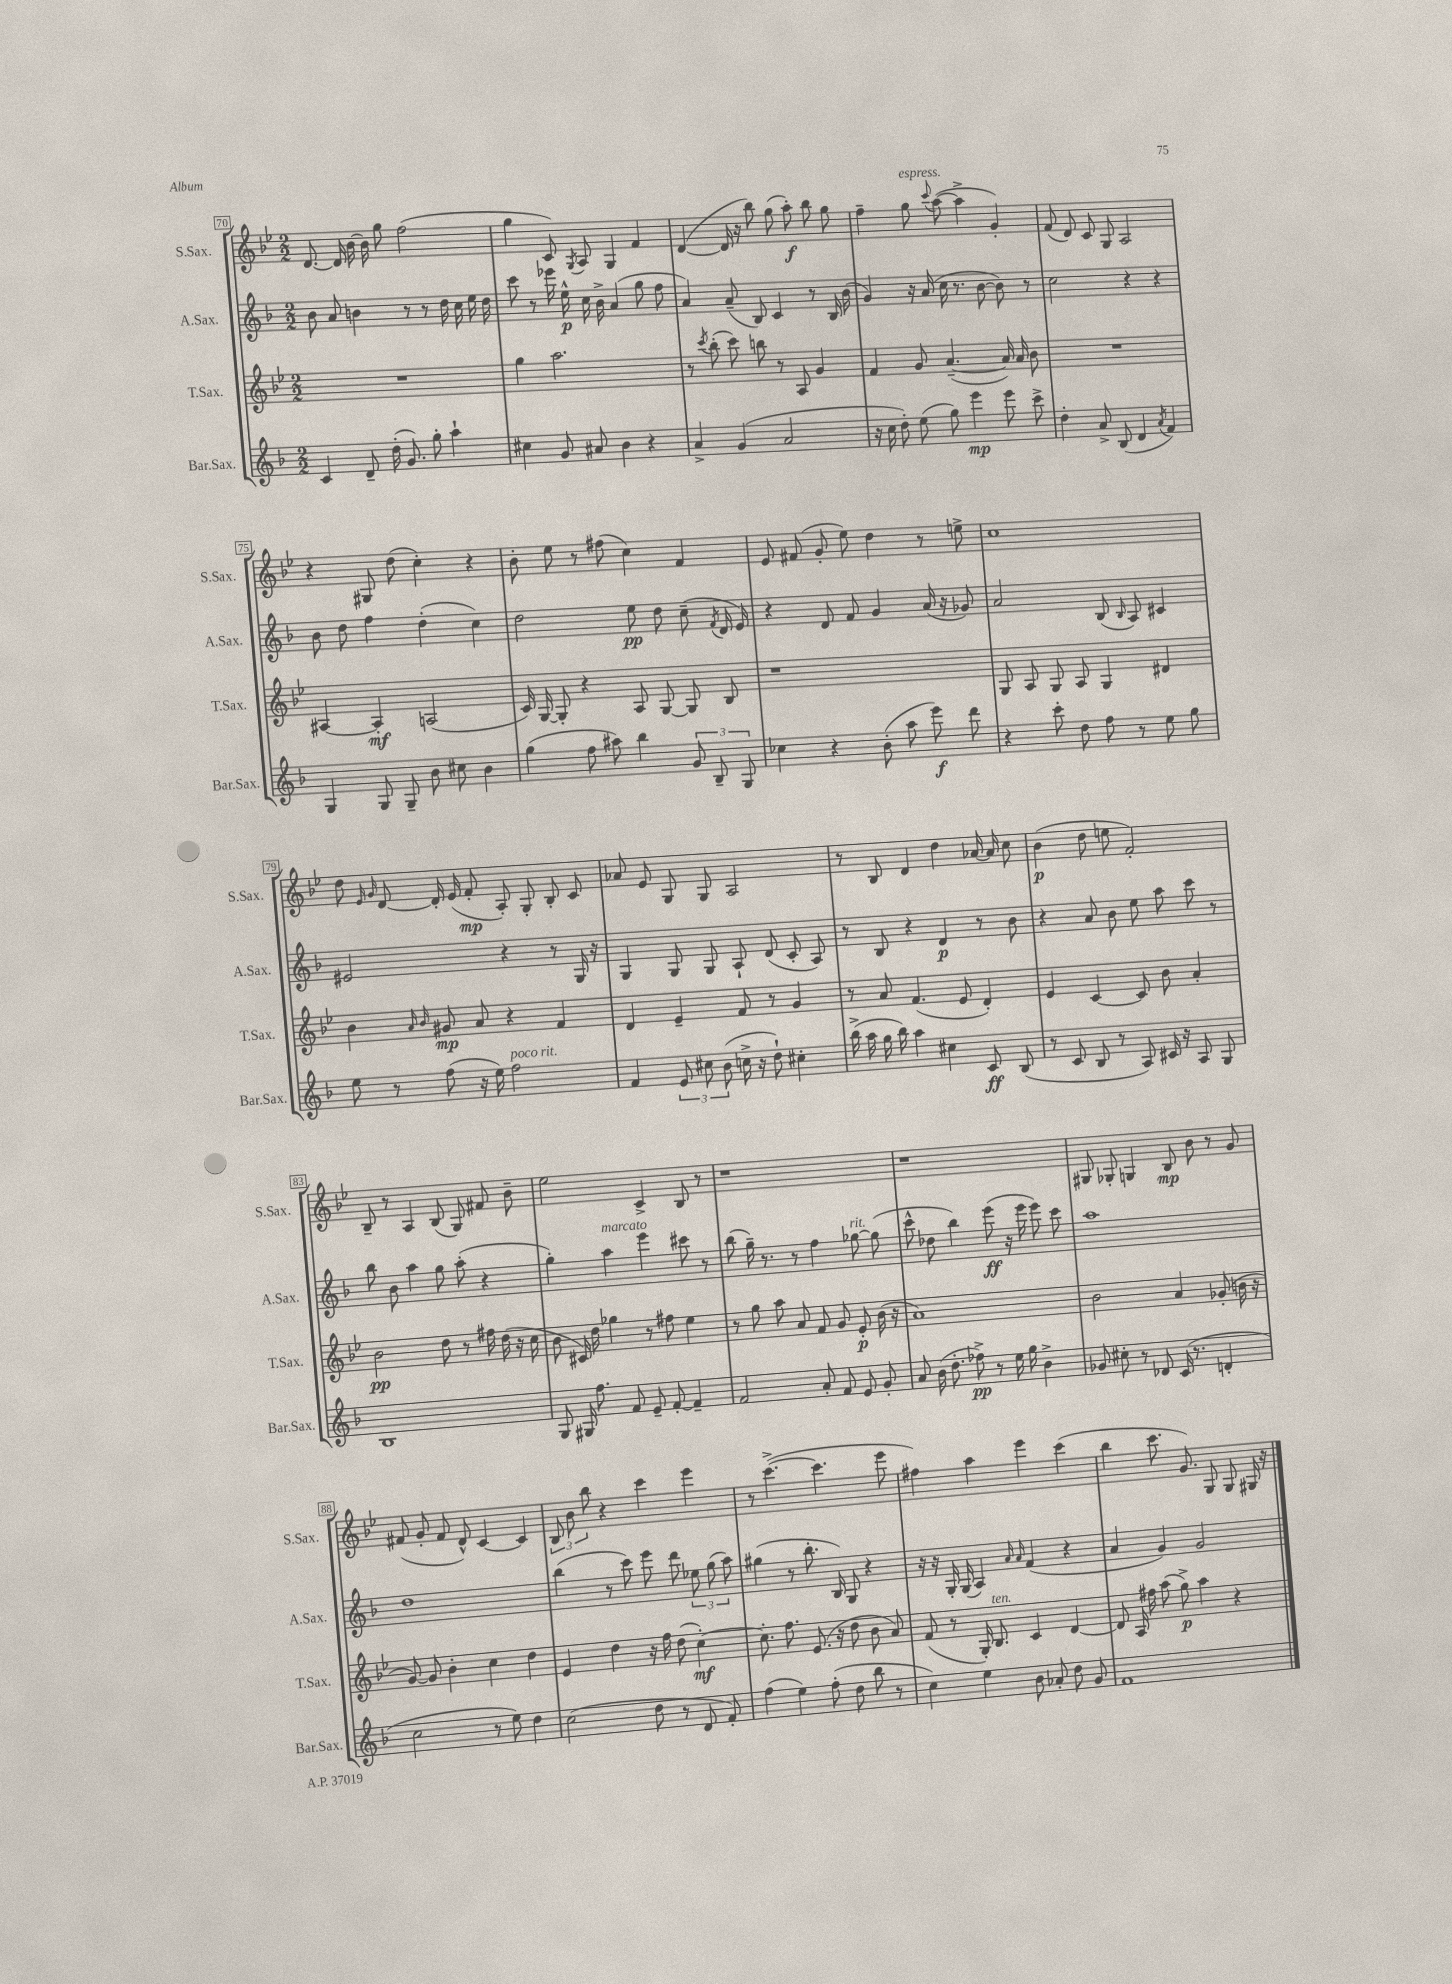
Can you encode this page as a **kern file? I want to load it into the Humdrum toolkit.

**kern	**kern	**kern	**kern
*staff4	*staff3	*staff2	*staff1
*clefG2	*clefG2	*clefG2	*clefG2
*k[b-]	*k[b-e-]	*k[b-]	*k[b-e-]
*M2/2	*M2/2	*M2/2	*M2/2
4c	1r	8b-	[8.d
.	.	8a	.
.	.	.	16d]
8d~	.	4b	[16b-
.	.	.	16b-]
(16dd'	.	.	8gg
8.g)	.	.	.
.	.	8r	(2ff
8gg'	.	8r	.
4aa`	.	16dd	.
.	.	16cc	.
.	.	16ee	.
.	.	16dd	.
=	=	=	=
4cc#	4gg	8ccc	4gg
.	.	8r	.
8g	2.aa	16eee-	8c)
.	.	16ee^^	.
.	.	.	8qG
8a#	.	16cc	8A
.	.	16b-^	.
4b-	.	(4a	4G
4r	.	8gg	4f
.	.	8ff	.
=	=	=	=
4a^	8r	4a)	([4d
.	8qccc	.	.
.	(8bb-'	.	.
(4g	8ccc)	(8a~	16d]
.	.	.	16r
.	8bb	8B-)	8bb-)
2a	8r	4c	(8gg
.	8A	.	8aa')
.	4g	8r	8bb-
.	.	16B-	8gg
.	.	(16b-	.
=	=	=	=
16r	4f	4g)	4ff~
16cc	.	.	.
8dd')	.	.	.
(8ee	8g	16r	8gg
.	.	(16a	.
.	.	.	8qqccc
8gg)	([4.a~	16cc	([8aa
.	.	8.r	.
4eee	.	.	4aa^]
.	.	[8b-	.
8eee	16a])	8b-])	4g')
.	16a	.	.
8ccc^	8b-	8r	.
=	=	=	=
4dd'	1r	2cc	(8f
.	.	.	8d)
8a^	.	.	8c
(8B-	.	.	8G
4d	.	4r	2A
8qa	.	.	.
4f)	.	4r	.
=	=	=	=
4G	[4A#	8b-	4r
.	.	8dd	.
8G	4A#']	4ff	8G#
8G~	.	.	(8dd
8b-	(2A	(4dd'	4cc')
8cc#	.	.	.
4b-	.	4cc)	4r
=	=	=	=
(4gg	16c)	2dd	8b-'
.	[16G	.	.
.	8G']	.	8ee-
8ff	4r	.	8r
8aa#)	.	.	(8ff#
4bb-	8A	8ee	4cc)
.	[8G	8dd	.
12g	8G]	(8cc~	4f
12B-~	.	.	.
.	.	8qf	.
.	8B-	16d	.
12G	.	.	.
.	.	16e)	.
=	=	=	=
4cc-	1r	4r	8e-
.	.	.	(8f#
4r	.	8d	8g'
.	.	8f	8ee-)
(8b-'	.	4g	4dd
8aa	.	.	.
8eee)	.	(16a	8r
.	.	16r	.
8ddd	.	8g-)	8ee^
=	=	=	=
4r	8G	2a	1cc
.	8A	.	.
8ccc'	8G	.	.
8dd	8A	.	.
8ff	4G	(8B-	.
.	.	16qqB-	.
8r	.	8A)	.
8ee	4d#	4c#	.
8gg	.	.	.
=	=	=	=
8ee	4b-	2e#	8dd
.	.	.	16qqe-
.	.	.	16qqg
8r	.	.	[8d
.	16qqa	.	.
.	16qqb-	.	.
(8ff	8g#	.	16d']
.	.	.	(16e-
16r	8a	.	8f'
16ee)	.	.	.
2ff	4r	4r	8A')
.	.	.	8G'
.	4f	8r	8B-'
.	.	16G	8c
.	.	16r	.
=	=	=	=
4f	4d	4G	8a-
.	.	.	8e-
12e	4e-~	8G	8G
12cc#	.	.	.
.	.	8G	8G
(12b-	.	.	.
16cc^	8f	8A`	2A
16r	.	.	.
8dd`)	8r	(8d	.
4cc#'	4g	8c'	.
.	.	8A)	.
=	=	=	=
(16bb-^	8r	8r	8r
16aa	.	.	.
16gg	8a	8B-	8B-
16bb-)	.	.	.
4aa	(4.f	4r	4d
4cc#	.	4d	4dd
.	8e-	.	.
8c	4d')	8r	[16a-
.	.	.	16a-]
(8B-	.	8b-	8cc
=	=	=	=
8r	4e-	4r	(4b-
8c	.	.	.
8B-	[4c	8a	8dd
8r	.	8b-	8ee
8A)	8c]	8ee	2f')
16c#	8b-	8aa	.
16r	.	.	.
8A	4a'	8ccc	.
8G	.	8r	.
=	=	=	=
1B-	2b-	8bb-	8B-~
.	.	8b-	8r
.	.	4aa	4A
.	8dd	8gg	(8B-
.	8r	(8aa'	8G)
.	16ff#	4r	8f#
.	(16dd	.	.
.	16r	.	8b-~
.	16cc	.	.
=	=	=	=
8G	8b-	4gg')	2ee-
16G#	16c#)	.	.
8.ff	16dd	.	.
.	4gg-	4aa	.
8f	.	.	.
8e~	8r	4eee	4c^
[8f'	8ff#	.	.
4f~]	4ee-	8ccc#	8B-
.	.	8r	8r
=	=	=	=
2f	8r	(8bb-	1r
.	8gg	16gg~)	.
.	.	8.r	.
.	8aa	.	.
.	8a	8r	.
8a'	8f	4ff	.
8f	8g	.	.
8e	8e-'	[8gg-	.
8g'	(16b-	(8gg-]	.
.	16r	.	.
=	=	=	=
8a	1a)	8ccc^^	1r
(16b-	.	8dd-	.
8.dd'	.	.	.
.	.	4bb-)	.
8ff-^)	.	.	.
8r	.	(8eee	.
16ee	.	16r	.
16gg	.	16eee	.
4b-^	.	8eee)	.
.	.	8ccc	.
=	=	=	=
8g-	2b-	1aa	8G#
8cc#'	.	.	8G-'
8r	.	.	4G
8d-	.	.	.
(16c	4a	.	8B-
8.r	.	.	.
.	.	.	8b-
4d'	(8g-'	.	8r
.	16b	.	8g
.	16r	.	.
=	=	=	=
2cc	[8g)	1dd	(8f#
.	8g]	.	8g'
.	4b-'	.	8f#
.	.	.	8d^^)
8r	4cc	.	[4c
8ee)	.	.	.
4dd	4dd	.	4c]
=	=	=	=
(2cc	4e-	(4bb-	12B-
.	.	.	12b-
.	.	.	12bb-
.	4dd	8r	4r
.	.	8ccc)	.
8dd	16r	8eee	4ccc
.	16ff	.	.
8r	(8dd	8ddd	.
8d	[4cc')	12ee-	4eee-
.	.	(12gg	.
8f')	.	.	.
.	.	12aa)	.
=	=	=	=
(4ff	8.cc']	(4gg#	8r
.	.	.	([4.ccc^
.	8.ff	.	.
4ee)	.	8r	.
.	(8.e-	8.bb-'	.
(8ff'	.	.	4.ccc]
.	16r	16B-)	.
8dd	8dd	8G	.
8bb-	8b-	4r	.
8r	8a)	.	8eee-
=	=	=	=
4cc)	(8f	16r	4ff#)
.	.	16r	.
.	8r	16G'	.
.	.	(16G	.
4ee	16G')	4A)	4aa
.	8.B-	.	.
.	.	16qqa	.
.	.	16qqa	.
8b-	4c	(4f	4eee-
8a-'	.	.	.
8dd	[4d	4r	(4ccc
8g	.	.	.
=	=	=	=
1f	8d]	4a	4bb-
.	16A	.	.
.	16ff#	.	.
.	(8aa	4g)	8.ccc
.	8gg^)	.	.
.	.	.	8.g)
.	4aa	2g	.
.	.	.	8G
.	4r	.	8G
.	.	.	16G#
.	.	.	16r
==	==	==	==
*-	*-	*-	*-
